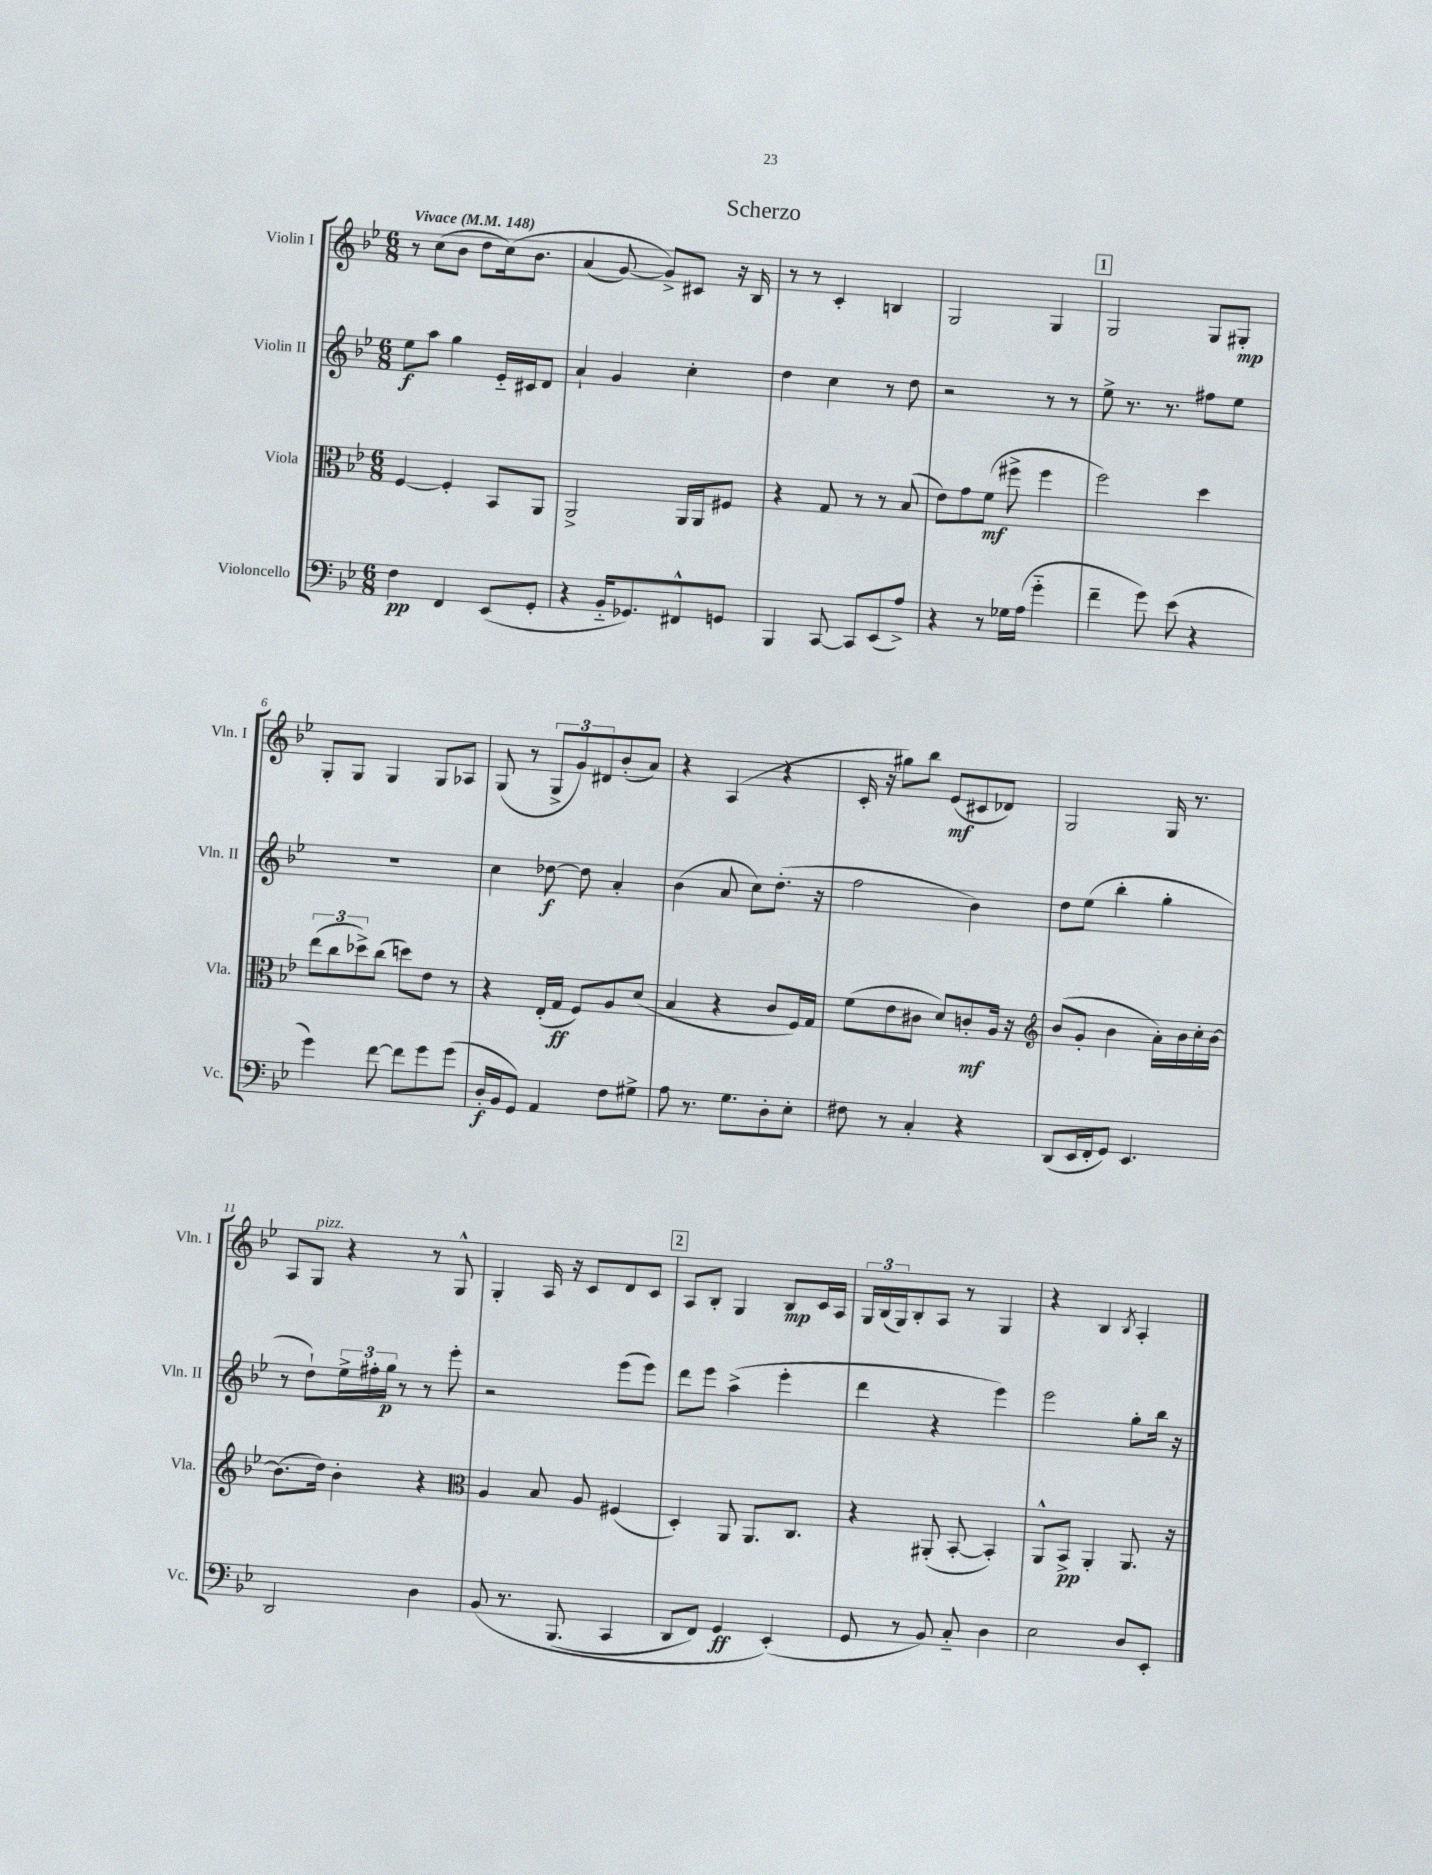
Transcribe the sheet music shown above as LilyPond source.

\header { title = "Scherzo" }
<<
\new StaffGroup <<
\new Staff = "s0" \with { instrumentName = "Violin I" shortInstrumentName = "Vln. I" } {
    \clef treble \key bes \major \numericTimeSignature \time 6/8 \tempo "Vivace" 4 = 148
    r8 c''8( bes'8 d''8 c''16)\( bes'8. |
    a'4( g'8~) g'8->\) cis'8 r16 bes16 |
    r8 r8 c'4-. b4 |
    g2 g4 |
    \mark \markup { \box "1" } g2 g8 gis8-.\mp |
    g8-. g8 g4 g8 aes8 |
    g8( r8 \tuplet 3/2 { g8-> g'8) dis'8 } bes'8-.( a'8) |
    r4 a4( r4 |
    c'16-. r16 gis''8) bes''8 ees'8\mf( cis'8 des'8) |
    g2 g16 r8. |
    a8 g8^\markup { \italic "pizz." } r4 r8 g8-^ |
    g4-. a16 r16 c'8 d'8 c'8 |
    \mark \markup { \box "2" } a8 bes8-. g4 bes8\mp c'16 a16 |
    \tuplet 3/2 { g16 bes16( g16) } bes8-. a8 r8 g4 |
    r4 bes4 \acciaccatura { bes8 } a4-. \bar "|." |
}
\new Staff = "s1" \with { instrumentName = "Violin II" shortInstrumentName = "Vln. II" } {
    \clef treble \key bes \major \numericTimeSignature \time 6/8
    ees''8\f a''8 g''4 ees'16-_ cis'16 d'8 |
    a'4-! g'4 c''4-. |
    d''4 c''4 r8 d''8 |
    r2 r8 r8 |
    \mark \markup { \box "1" } ees''8-> r8. r8. fis''8 ees''8 |
    R2. |
    c''4 des''8~\f des''8 a'4-. |
    bes'4( a'8 c''8) d''8.-.( r16 |
    f''2 bes'4) |
    d''8 ees''8( bes''4-. g''4-. |
    r8 d''8-!) \tuplet 3/2 { ees''16-> fis''16-. g''16\p } r8 r8 ees'''8-. |
    r2 ees'''8( ees'''8) |
    \mark \markup { \box "2" } d'''8 ees'''8 a''4->( ees'''4-. |
    d'''4 r4 ees'''4) |
    ees'''2 g''8-. bes''16 r16 \bar "|." |
}
\new Staff = "s2" \with { instrumentName = "Viola" shortInstrumentName = "Vla." } {
    \clef alto \key bes \major \numericTimeSignature \time 6/8
    f4~ f4-. bes,8 a,8 |
    a,2-> a,16 a,16 fis8 |
    r4 g8 r8 r8 bes8( |
    ees'8) g'8 f'8\mf( fis''8-> fis''4 |
    \mark \markup { \box "1" } f''2) d''4 |
    \tuplet 3/2 { ees''8( c''8 des''8->) } c''8( d''8) ees'8 r8 |
    r4 ees16-.( g16\ff f8) a8 d'8( |
    bes4 r4 c'8 f16) g16 |
    f'8( ees'8 cis'8 d'8) c'8-.\mf a16 r16 |
    \clef treble bes'8( g'8-. bes'4 a'16-.) bes'16 c''16-. bes'16~ |
    bes'8.( d''16) bes'4-. r4 |
    \clef alto a4 bes8 a8 fis4( |
    \mark \markup { \box "2" } d4-.) a,8 a,8. c8. |
    r4 ais,8-.( bes,8~-. bes,4-.) |
    a,8-^ bes,8->\pp a,4-. a,8. r16 \bar "|." |
}
\new Staff = "s3" \with { instrumentName = "Violoncello" shortInstrumentName = "Vc." } {
    \clef bass \key bes \major \numericTimeSignature \time 6/8
    f4\pp f,4 ees,8( g,8-. |
    r4 bes,16-_ ges,8.) fis,8-^ g,8 |
    bes,,4 c,8~ c,8 ees,8( a8->) |
    r4 r8 ges16 a16( g'4-_ |
    \mark \markup { \box "1" } f'4-- g'8) ees'8( r4 |
    g'4) f'8~ f'8 g'8 g'8( |
    d16-.\f bes,16 g,8) a,4 f8 gis8-> |
    a8 r8. g8. d8-. ees8-. |
    fis8 r8 c4-. r4 |
    d,8( ees,16 f,16-. g,8) ees,4. |
    d,2 d4 |
    bes,8\( r8. bes,,8.( c,4 |
    \mark \markup { \box "2" } d,8 f,8) g,4\ff ees,4-.(\) |
    g,8 r8 bes,8) c8-_ d4 |
    ees2 d8 ees,8-. \bar "|." |
}
>>
>>
